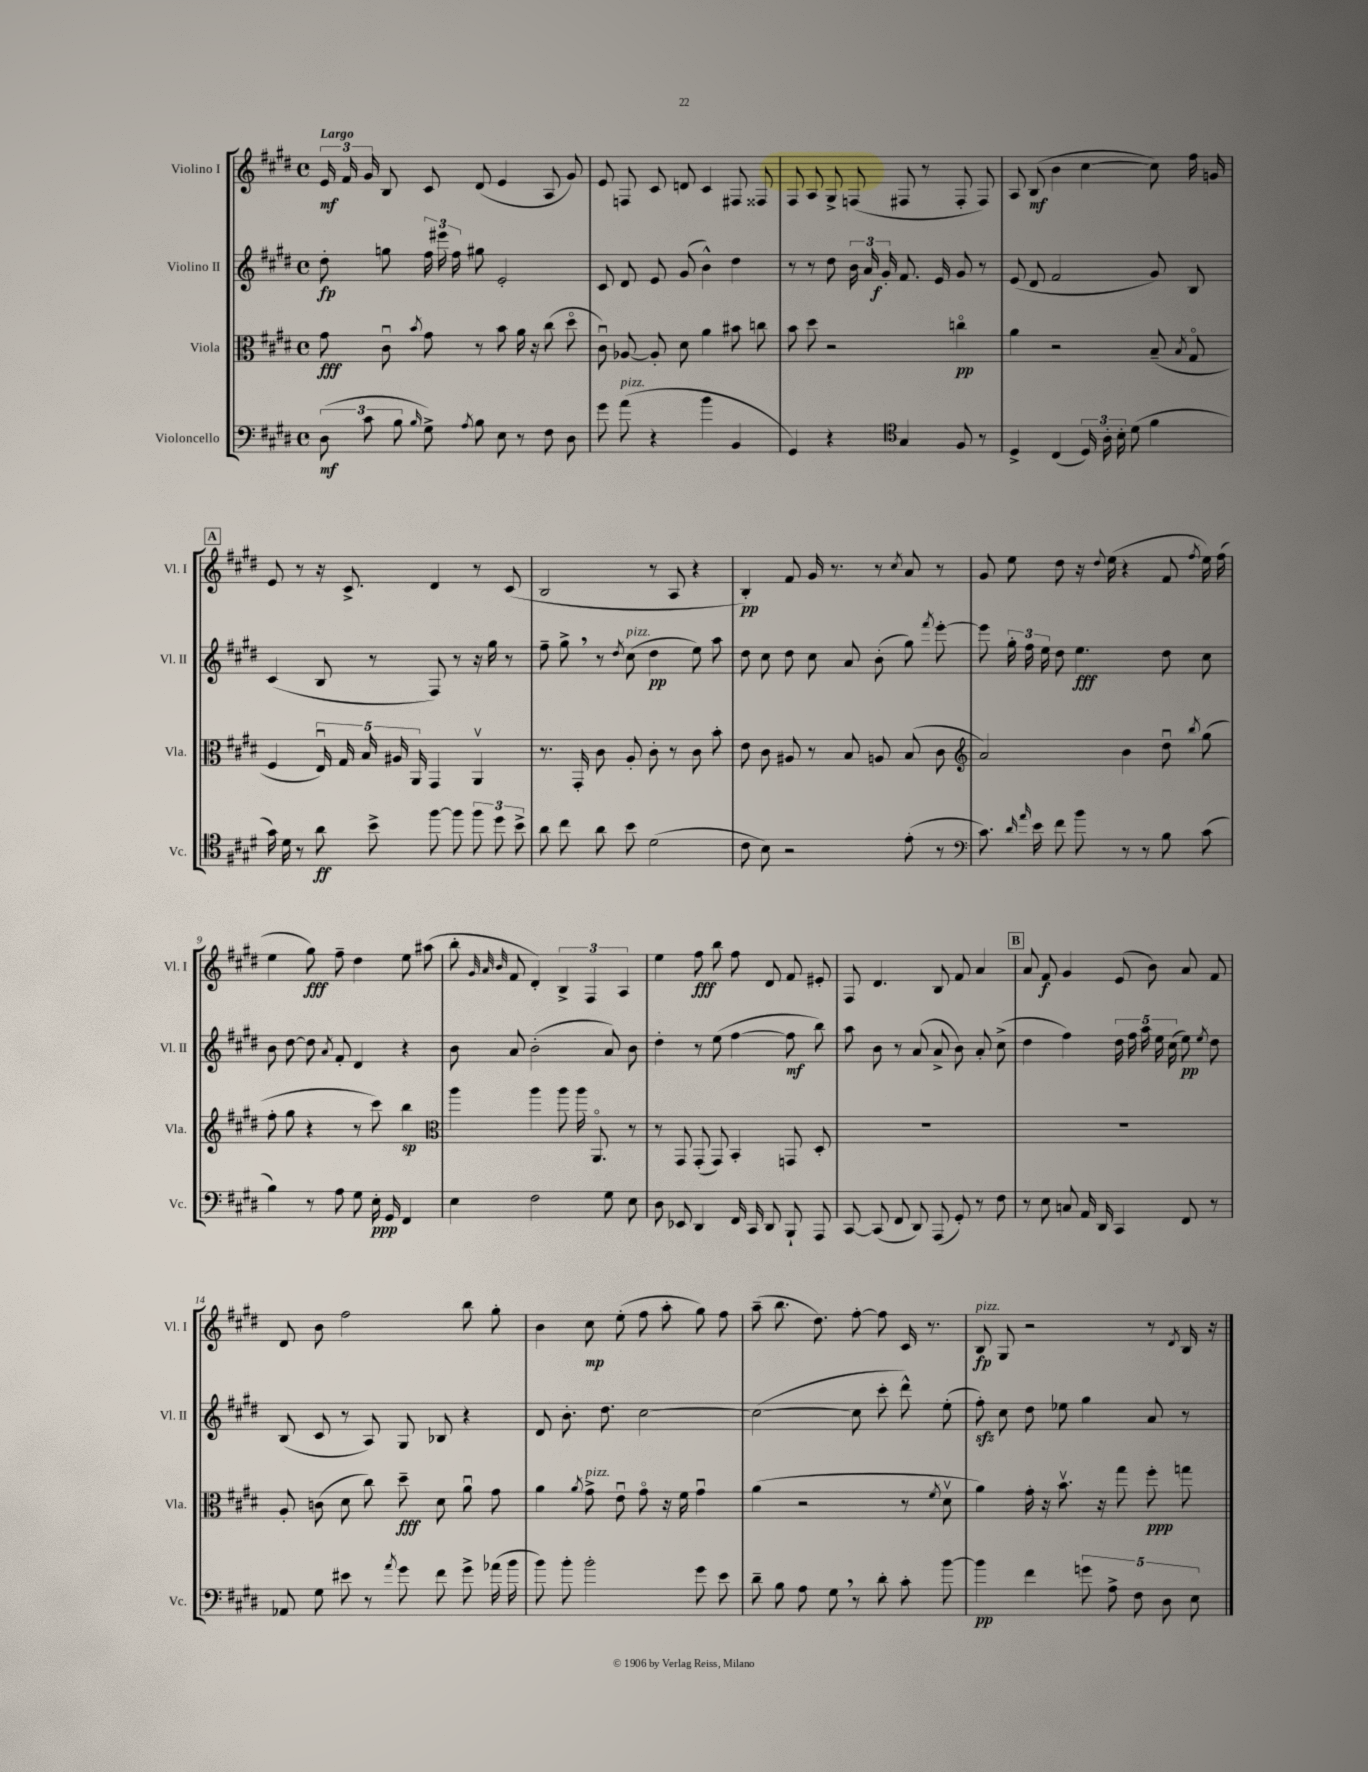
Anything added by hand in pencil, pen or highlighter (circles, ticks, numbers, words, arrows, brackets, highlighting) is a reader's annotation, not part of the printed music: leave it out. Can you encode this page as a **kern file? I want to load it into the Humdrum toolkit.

**kern	**kern	**kern	**kern
*staff4	*staff3	*staff2	*staff1
*clefF4	*clefC3	*clefG2	*clefG2
*k[f#c#g#d#]	*k[f#c#g#d#]	*k[f#c#g#d#]	*k[f#c#g#d#]
*M4/4	*M4/4	*M4/4	*M4/4
*met(c)	*met(c)	*met(c)	*met(c)
(12D#\	8g#\	8dd#'\	24e/
.	.	.	24f#/
12c#\	.	.	24g#/
.	8c#u\	8gg\	8B/
12B\	.	.	.
16qqB/	8qb/	.	.
8G#^\)	8g#\	24ff#\	8c#/
.	.	24eee#\	.
.	.	24ff#\	.
8qA/	.	.	.
8B\	8r	8gg#\	(8d#/
8E\	8b\	2e'/	4e/
8r	16a\	.	.
.	16r	.	.
8F#\	(8cc#\	.	8A/
8D#\	8dd#o\	.	8g#/)
=	=	=	=
8g#\	8c#u\)	8c#/	8e/
(8a\	[8A-/	8d#/	8F/
4r	8A-'/]	8e/	8c#/
.	8d#\	(8g#/	8d/
4b\	4a\	4b^^\)	4c#/
4BB/	8b#\	4dd#\	8F#/
.	8cc\	.	8F##/
=	=	=	=
4GG#/)	8b\	8r	8F#/
.	8dd#\	8r	8A/
4r	2r	8dd#\	8G#^/
.	.	24b\	(8F/
.	.	24a/	.
.	.	24g#'/	.
*clefC4	*	*	*
4G#/	.	8.f#/	8F#/
.	.	.	8r
.	.	16e/	.
8F#/	4cco\	8g#/	8F#'/
8r	.	8r	8F#/)
=	=	=	=
4D#^/	4a\	(8e/	8A/
.	.	8d#/	(8B/
(4C#/	2r	2f#/	4b\
24D#/)	.	.	[4cc#\
24A'\	.	.	.
24B'\	.	.	.
(8d#\	.	.	.
4f#\	(8B~/	8g#/)	8cc#\])
.	8qB/	.	.
.	8G#o/	8B/	16ff#\
.	.	.	16g/
=	=	=	=
16g#\)	4F#/	(4c#/	8e/
16d#\	.	.	.
8r	.	.	8r
8a\	20Eu/)	8B/	16r
.	20G#/	.	.
.	.	.	8.c#^/
.	20B/	.	.
8b^\	.	8r	.
.	20A#/	.	.
.	20AA/	.	.
[8ff#\	4GG#/	8F#/)	4d#/
8ff#\]	.	8r	.
12ff#\	4AAv/	16r	8r
.	.	16gg#\	.
12dd#\	.	.	.
.	.	8r	(8c#/
12b^\	.	.	.
=	=	=	=
8a\	8.r	8ff#~\	2B/
8cc#\	.	8gg#^\	.
.	16GG#'/	.	.
8a\	8c#\	8r	.
.	.	8qdd#/	.
8b\	8A'/	(8cc#\	.
(2d#\	8c#'\	4dd#\	8r
.	8r	.	8A/
.	8c#\	8ee\)	4r
.	8b'\	8aa\	.
=	=	=	=
8c#\	8e\	8dd#\	4B'/)
8B\)	8c#\	8cc#\	.
2r	8A#/	8dd#\	8f#/
.	8r	8cc#\	16g#/
.	.	.	8.r
.	8B/	8a/	.
.	8A/	(8b'\	8r
.	.	.	8qcc#/
(8e'\	(8B/	8gg#\)	8a/
.	.	8qfff#/	.
8r	8c#\	[8eee'\	8r
=	=	=	=
*clefF4	*clefG2	*	*
8.c#\)	2a/)	8eee\]	8g#/
.	.	24gg#'\	8ee\
.	.	24ff#\	.
16qqd#/	.	.	.
16qqa/	.	.	.
16e\	.	.	.
.	.	24ee\	.
8f#\	.	8dd#\	8dd#\
8b\	.	4.ee\	16r
.	.	.	8qqdd#/
.	.	.	(16ee\
8r	4b\	.	4r
8r	.	.	.
8B\	8dd#u\	8dd#\	8f#/
.	8qbb/	.	8qff#/
(8c#\	(8gg#\	8cc#\	16ee\)
.	.	.	(16ff#\
=	=	=	=
4B\)	8ff#'\	8b\	4ee\
.	8gg#\	[8dd#\	.
8r	4r	8dd#\]	8gg#\)
.	.	8qa/	.
8A\	.	8f#'/	8ff#~\
8G#\	8r	4d#/	4dd#\
16E'\	8ccc#\)	.	.
16GG#/	.	.	.
4FF#/	4bb\	4r	8ee\
.	.	.	(8aa#\
=	=	=	=
*	*clefC3	*	*
4E\	4aa\	8b\	8bb'\
.	.	.	32qqg#/
.	.	.	32qqa/
.	.	.	32qqb/
.	.	8a/	8f#/
2F#\	4aa\	(2b'\	4d#'/)
.	8aa\	.	6B^/
.	16aa\	.	.
.	.	.	6F#/
.	8.AAo/	.	.
8G#\	.	8a/)	.
.	.	.	6A/
8E\	8r	8b\	.
=	=	=	=
8D#\	8r	4dd#'\	4ee\
8EE-/	8GG#/	.	.
4DD#/	(8GG#'/	8r	8ff#\
.	8GG#/)	(8ee\	8bb\
16FF#/	4BB'/	[4ff#\	8ff#\
16CC#/	.	.	.
8DD#/	.	.	8d#/
8BBB`/	8GG/	8ff#\]	8f#/
8AAA/	8D#'/	8bb\)	8e#'/
=	=	=	=
[8CC#/	1r	8aa\	8F#/
(8CC#/]	.	8b\	4.d#/
8FF#/	.	8r	.
8DD#/)	.	(8a/	.
(8AAA/	.	8a^/	8B/
8GG#'/)	.	8b\)	8f#/
8r	.	8a'/	4a/
8F#\	.	(8cc#^\	.
=	=	=	=
8r	1r	4dd#\	8a/
8E\	.	.	8f#/
8C/	.	4ff#\)	4g#/
16AA/	.	.	.
16DD#/	.	.	.
4CC#/	.	20dd#\	(8e/
.	.	20ff#\	.
.	.	20aa\	.
.	.	.	8b\)
.	.	20ee\	.
.	.	(20cc#\	.
8FF#/	.	8ee\)	8a/
.	.	8qee/	.
8r	.	8dd#\	8f#/
=	=	=	=
8AA-/	8A'/	(8B/	8d#/
8G#\	(8c\	8c#/	8b\
8e#\	8d#\	8r	2ff#\
8r	8cc#\)	8A/)	.
8qa/	.	.	.
8g#\	8dd#~\	8G#/	.
8f#\	8d#\	8B-/	.
8g#^\	8au\	4r	8bb\
(16a-\	8g#\	.	8gg#'\
16b\	.	.	.
=	=	=	=
8b\)	4a\	8d#/	4b\
8b'\	.	8.b'\	.
.	8qa/	.	.
2b'\	8g#^\	.	8cc#\
.	.	8.dd#\	.
.	8eu\	.	(8ee'\
.	8g#o\	[2cc#\	8ff#\
.	16r	.	8aa'\
.	16f#\	.	.
8g#\	4g#u\	.	8gg#\)
8e\	.	.	8ff#\
=	=	=	=
8d#~\	(4a\	(2cc#\_	(8aa~\
8B\	.	.	8.bb\
8A\	2r	.	.
.	.	.	8.dd#\)
8G#\	.	.	.
8r	.	8cc#\]	[8ff#'\
8d#'\	.	8ccc#'\	8ff#\]
8c#'\	8r	8ddd#^^\)	16c#/
.	.	.	8.r
.	8qf#/	.	.
[8b\	8d#v\	(8ee'\	.
=	=	=	=
4b\]	4a\)	8ff#'\)	8B/
.	.	8cc#\	8G#/
4f#\	16g#'\	8dd#\	2r
.	16r	.	.
.	8.bv\	8ee-\	.
10g\	.	4gg#\	.
.	16r	.	.
10A^\	.	.	.
.	8gg#\	.	.
10F#\	.	.	.
.	8ff#'\	8a/	8r
10D#\	.	.	.
.	.	.	8qd#/
.	8gg\	8r	16B/
10E\	.	.	.
.	.	.	16r
==	==	==	==
*-	*-	*-	*-
